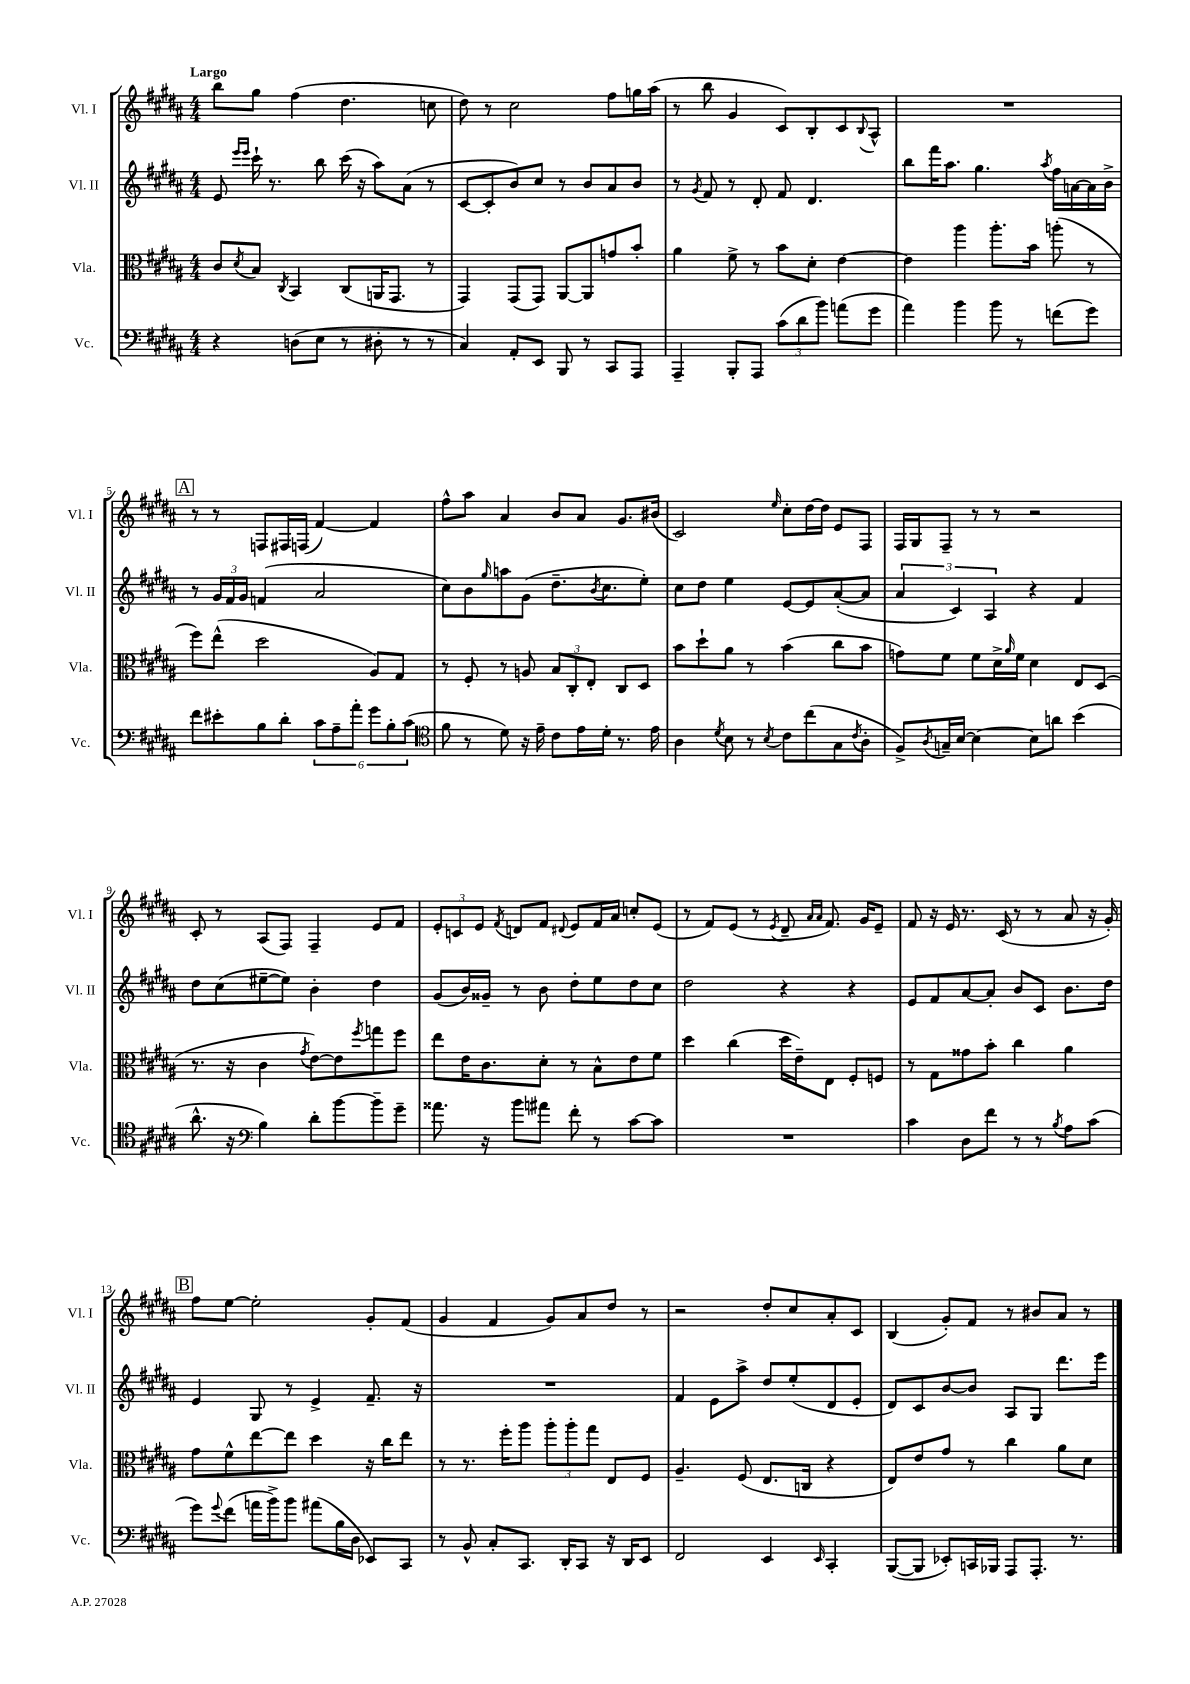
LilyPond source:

<<
\new StaffGroup <<
\new Staff = "s0" \with { instrumentName = "Vl. I" shortInstrumentName = "Vl. I" } {
    \clef treble \key b \major \numericTimeSignature \time 4/4 \tempo "Largo"
    b''8 gis''8 fis''4( dis''4. c''8 |
    dis''8) r8 cis''2 fis''8 g''16 ais''16( |
    r8 b''8 gis'4 cis'8) b8-. cis'8 \appoggiatura { b8 } ais8-^ |
    R1 |
    \mark \markup { \box "A" } r8 r8 f8 fis16 f16( fis'4~) fis'4 |
    fis''8-^ ais''8 ais'4 b'8 ais'8 gis'8. bis'16( |
    cis'2) \grace { e''16 } cis''8-. dis''16~ dis''16 e'8 fis8 |
    fis16 gis16 fis8-- r8 r8 r2 |
    cis'8-. r8 ais8( fis8) fis4-- e'8 fis'8 |
    \tuplet 3/2 { e'8-. c'8 e'8 } \acciaccatura { fis'8 } d'8 fis'8 \appoggiatura { dis'8 } e'8 fis'16 ais'16 c''8-. e'8( |
    r8 fis'8) e'8( r8 \acciaccatura { e'8 } dis'8-- \grace { ais'16 ais'16 } fis'8.) gis'16 e'8-- |
    fis'8 r16 e'16 r8. cis'16( r8 r8 ais'8 r16 gis'16-.) |
    \mark \markup { \box "B" } fis''8 e''8~ e''2-. gis'8-. fis'8( |
    gis'4 fis'4 gis'8) ais'8 dis''8 r8 |
    r2 dis''8-. cis''8 ais'8-. cis'8 |
    b4( gis'8-.) fis'8 r8 bis'8 ais'8 r8 \bar "|." |
}
\new Staff = "s1" \with { instrumentName = "Vl. II" shortInstrumentName = "Vl. II" } {
    \clef treble \key b \major \numericTimeSignature \time 4/4
    e'8 \grace { e'''16 e'''16 } cis'''16-! r8. b''8 cis'''16( r16 ais''8) ais'8( r8 |
    cis'8~ cis'8-. b'8) cis''8 r8 b'8 ais'8 b'8 |
    r8 \acciaccatura { gis'8 } fis'8 r8 dis'8-. fis'8 dis'4. |
    b''8 fis'''16 ais''8. gis''4. \acciaccatura { ais''8 } fis''16 a'16~ a'16 b'16-> |
    \mark \markup { \box "A" } r8 \tuplet 3/2 { gis'16 fis'16 gis'16 } f'4( ais'2 |
    cis''8) b'8 \grace { gis''16 } a''8 gis'8( dis''8.-- \acciaccatura { b'8 } cis''8. e''8-.) |
    cis''8 dis''8 e''4 e'8~ e'8 ais'8~-.( ais'8 |
    \tuplet 3/2 { ais'4 cis'4) ais4 } r4 fis'4 |
    dis''8 cis''8( eis''8~-- eis''8) b'4-. dis''4 |
    gis'8( b'16) gisis'16-- r8 b'8 dis''8-. e''8 dis''8 cis''8 |
    dis''2 r4 r4 |
    e'8 fis'8 ais'8~ ais'8-. b'8 cis'8 b'8. dis''16 |
    \mark \markup { \box "B" } e'4 gis8 r8 e'4-> fis'8.-- r16 |
    R1 |
    fis'4 e'8 ais''8-> dis''8 e''8-.( dis'8 e'8-. |
    dis'8) cis'8 b'8~ b'8 ais8 gis8 dis'''8. e'''16 \bar "|." |
}
\new Staff = "s2" \with { instrumentName = "Vla." shortInstrumentName = "Vla." } {
    \clef alto \key b \major \numericTimeSignature \time 4/4
    cis'8 \acciaccatura { dis'8 } b8 \acciaccatura { cis8 } b,4 cis8( a,16 gis,8. r8 |
    gis,4) gis,8( gis,8) ais,8~ ais,8 g'8 b'8-. |
    ais'4 fis'8-> r8 b'8 dis'8-. e'4~ |
    e'4 ais''4 ais''8.-. b'16 a''8-.( r8 |
    \mark \markup { \box "A" } fis''8) e''8-^( dis''2 ais8) gis8 |
    r8 fis8-. r8 a8 \tuplet 3/2 { b8 cis8-. e8-. } cis8 dis8 |
    b'8 dis''8-! ais'8 r8 b'4( cis''8 b'8 |
    g'8) fis'8 fis'8 dis'16-> \grace { ais'16 } fis'16 dis'4 e8 dis8( |
    r8. r16 cis'4 \acciaccatura { gis'8 } e'8~) e'8 \acciaccatura { fis''8 } g''8 fis''8 |
    e''8 e'16 cis'8. dis'8-. r8 b8-^ e'8 fis'8 |
    dis''4 cis''4( dis''16 e'16--) e8 fis8-. f8 |
    r8 gis8 gisis'8 b'8-. cis''4 ais'4 |
    \mark \markup { \box "B" } gis'8 fis'8-^ e''8~ e''8 dis''4 r16 cis''16 e''8 |
    r8 r8. fis''16-. ais''8 \tuplet 3/2 { ais''8-. ais''8-. gis''8 } e8 fis8 |
    ais4.-- fis8( e8. c16 r4 |
    e8) e'8 gis'8 r8 cis''4 ais'8 dis'8 \bar "|." |
}
\new Staff = "s3" \with { instrumentName = "Vc." shortInstrumentName = "Vc." } {
    \clef bass \key b \major \numericTimeSignature \time 4/4
    r4 d8( e8 r8 dis8-. r8 r8 |
    cis4) ais,8-. e,8 b,,8 r8 cis,8 ais,,8 |
    ais,,4-- b,,8-. ais,,8 \tuplet 3/2 { cis'8( dis'8 b'8) } a'8( gis'8 |
    ais'4) b'4 b'8 r8 f'8( gis'8) |
    \mark \markup { \box "A" } fis'8 eis'8-. b8 dis'8-. \tuplet 6/4 { cis'8 ais8-- ais'8-. gis'8 b8-. cis'8( } |
    \clef tenor fis'8 r8 dis'8) r16 e'16-- cis'8 e'16 dis'16-. r8. e'16 |
    ais4 \acciaccatura { dis'8 } b8 r8 \acciaccatura { b8 } cis'8 cis''8( gis8 \acciaccatura { cis'8 } ais8-. |
    fis8->) \acciaccatura { ais8 } g16-- b16~ b4~ b8 a'8 b'4( |
    ais'8.-^ r16 \clef bass b4) dis'8-. b'8~ b'8-- gis'8-- |
    aisis'8. r16 b'8 ais'8 fis'8-. r8 cis'8~ cis'8 |
    R1 |
    cis'4 dis8 fis'8 r8 r8 \acciaccatura { b8 } ais8 cis'8( |
    \mark \markup { \box "B" } gis'8) \appoggiatura { gis'8 } fis'8( a'16 b'16->) b'8 ais'8( b16 dis16 ees,8) cis,8 |
    r8 b,8-^ cis8-. cis,8. dis,16-. cis,8 r16 dis,16 e,8 |
    fis,2 e,4 \grace { e,16 } cis,4-. |
    b,,8~( b,,8 ees,8-.) c,16 bes,,16 ais,,8 ais,,8.-. r8. \bar "|." |
}
>>
>>
